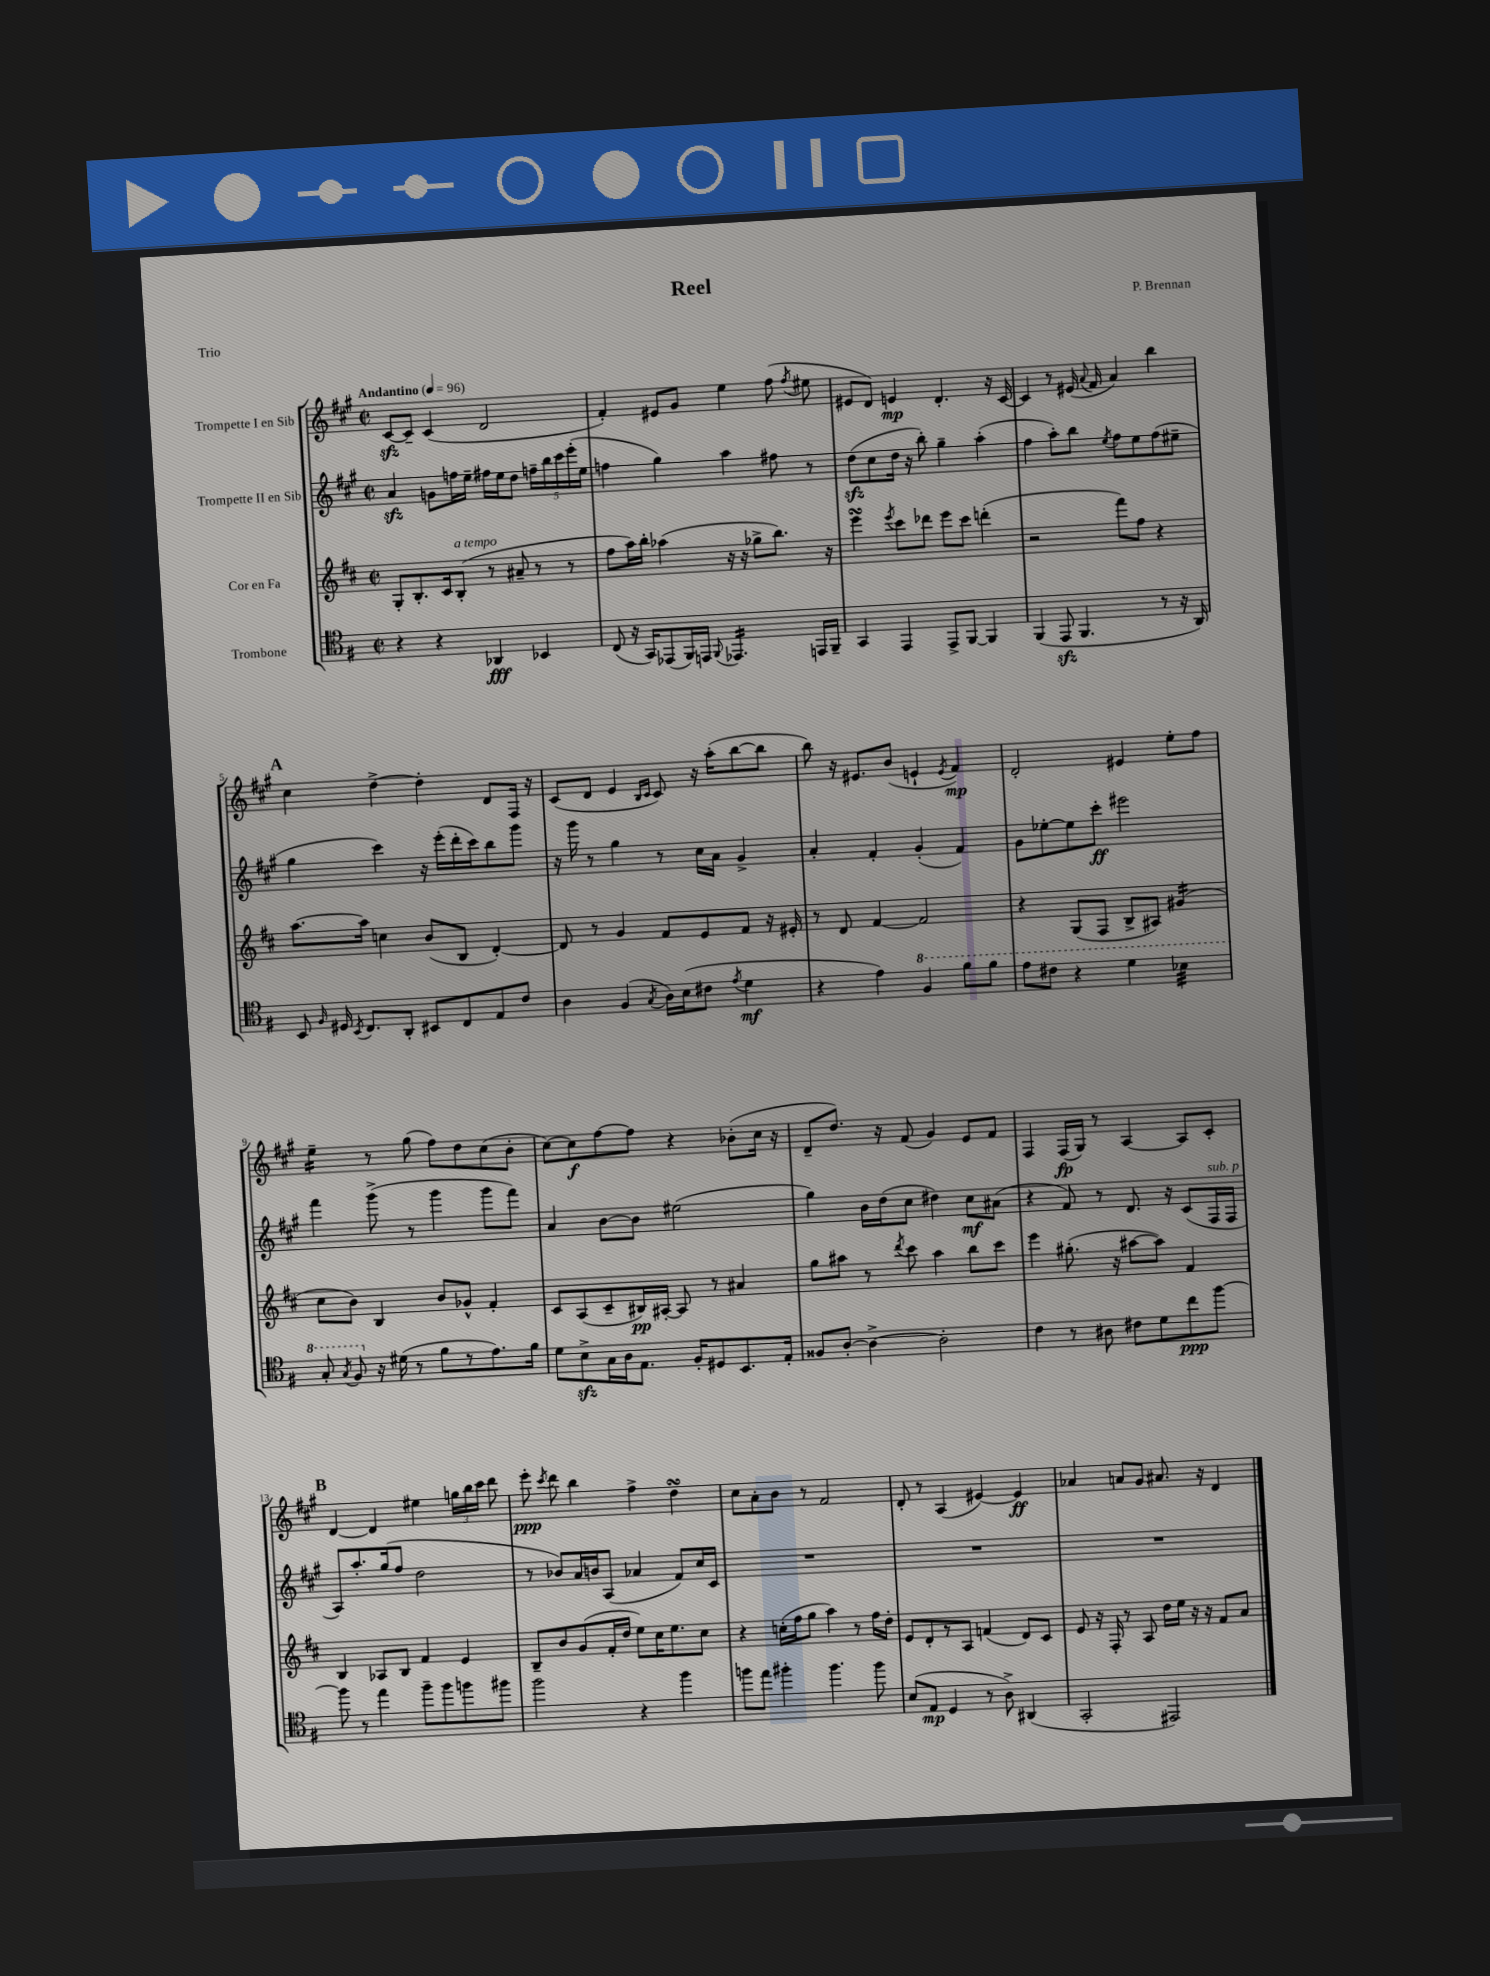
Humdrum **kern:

**kern	**kern	**kern	**kern
*staff4	*staff3	*staff2	*staff1
*clefC4	*clefG2	*clefG2	*clefG2
*k[f#]	*k[f#c#]	*k[f#c#g#]	*k[f#c#g#]
*M2/2	*M2/2	*M2/2	*M2/2
*met(c|)	*met(c|)	*met(c|)	*met(c|)
*MM96	*MM96	*MM96	*MM96
4r	8G'/L	4a/	[8c#/L
.	8.B'/	.	8c#~/]J
4r	.	8g\L	(4c#/
.	16c#/k	.	.
.	(8B'/J	16ff\L	.
.	.	16ee~\JJ	.
4AA-/	8r	16ff#\LL	2d/
.	.	16ee\J	.
.	8a#~/	8dd\J	.
4BB-/	8r	20ff~\LL	.
.	.	20bb\	.
.	.	20ccc#\	.
.	8r	.	.
.	.	(20eee'\	.
.	.	20ee\JJ	.
=	=	=	=
(8C/	8ff#\L	4ff\	4f#'/)
16r	16aa\L)	.	.
16GG/LK)	16bb'\JJ	.	.
(8EE-/	(4aa-\	4gg#\)	8e#/L
16FF#/L)	.	.	8g#/J
16EE/JJ	.	.	.
8qqFF#/	.	.	.
4.EE-/	16r	4aa\	4ee\
.	16r	.	.
.	8gg-^\L	.	.
.	8.bb\J)	8ff#\	(8ff#\
.	.	.	8qff#/
16EE/LL	.	8r	8ee#\
16FF#~/JJ	16r	.	.
=	=	=	=
4GG/	4eee\	(8dd\L	8e#/L
.	.	8cc#\	8d/J)
.	8qeee/	.	.
4EE/	8ccc#\L	16dd\Jk	4e/
.	.	16r	.
.	8ddd-\J	8bb'\)	.
8EE^/L	8eee\L	4gg#~\	4.d'/
[8FF#/J	8ccc#\J	.	.
4FF#/]	(4ddd'\	(4aa'\	.
.	.	.	16r
.	.	.	[16c#/
=	=	=	=
(4FF#/	2r	4ff#\	4c#/]
8EE/	.	8aa'\L)	8r
4.FF#/	.	8bb\J	(16e#/
.	.	.	8qqa/
.	.	.	16f#/
.	.	8qee/	.
.	8fff#\L)	8ff#\L	4a/)
.	8ff#\J	8ee\	.
8r	4r	(8ff#\	4bb\
16r	.	8ee#~\J	.
16AA/)	.	.	.
=	=	=	=
8BB/	[8.aa\L	4gg#\	4cc#\
16qqF#/	.	.	.
16D#/	.	.	.
8qBB/	.	.	.
8.C/L	16aa\]Jk	.	.
.	4cc\	4ccc#\)	[4dd^\
8AA'/J	.	.	.
8BB#/L	(8b/L	16r	4dd'\]
.	.	(16eee'\LL	.
8C/	8B/J	16ddd'\	.
.	.	16ccc#\J)	.
8E/	[4d'/)	8bb\	8d/L
8c/J	.	8ggg#\J	16F#/Jk
.	.	.	16r
=	=	=	=
4A\	8d/]	16r	(8c#/L
.	.	16ggg#\	.
.	8r	8r	8d/J
(4F#/	4g/	4gg#\	4e/
.	.	.	16qqB/LL
8qG/	.	.	16qqc#/JJ
16A\LL)	8f#/L	8r	8c#/)
(16B\J	.	.	.
8c#\J	8e/	16cc#\LL	16r
.	.	16a\JJ	(16aa'\LK
8qe/	.	.	.
4d\	8f#/J	4g#^/	[8bb\
.	16r	.	8bb\]J
.	16e#'/	.	.
=	=	=	=
4r	8r	4a'/	8bb\)
.	8d/	.	16r
.	.	.	8.e#/L
4e\)	[4f#/	4f#'/	.
.	.	.	(8b/J
4f#/	2f#/]	(4g#'/	4e`/
.	.	.	8qe/
8ff#\L	.	4f#/)	4f#/)
8ff#\J	.	.	.
=	=	=	=
8ee\L	4r	8g#\L	2d'/
8cc#\J	.	[8ee-'\	.
4r	(8G/L	8ee-\]	.
.	8F#/J	8ccc#'\J	.
4dd\	8B^/L	2eee#\	4e#/
.	8A#/J)	.	.
4b-\	(4g#/	.	8ee'\L
.	.	.	8ff#\J
=	=	=	=
8g'/	8cc#\L	4fff#\	4ee~\
8qg/	.	.	.
8f#/	8b\J)	.	.
16r	4B/	(8ggg#^\	8r
(16d#\	.	.	.
8r	.	8r	(8gg#\
8f#\L	8b/L	4ggg#\	8ff#\L)
8r	8g-^^/J	.	8dd\
8.e\)	4f#'/	8ggg#\L	(8cc#\
.	.	8fff#\J)	8b'\J
16f#\Jk	.	.	.
=	=	=	=
8d\L	8c#/L	4a/	[8cc#\L)
8B^\	(8A/	.	8cc#\]
16G\L	8c#~/	[8b\L	[8ff#\
16A\J	.	.	.
8.E\J	16B#/L)	8b\]J	8ff#\]J
.	[16A#'/JJ	.	.
.	8A#/]	(2ee#\	4r
16F#'/LK	.	.	.
8D#/	8r	.	.
8.BB/	4a#/	.	(8b-'\L
.	.	.	16cc#\Jk
16E'/Jk	.	.	16r
=	=	=	=
8F##/L	8gg\L	4gg#\)	8d~/L
[8A'/J	8aa#\J	.	8.dd/J)
4A^\_	8r	16b\LL	.
.	.	(16dd\J	16r
.	8qddd/	.	.
.	8ccc#\	8cc#\J	(8f#/
2A'\]	4aa#\	4dd#\)	4g#/)
.	8bb\L	8cc#\L	8e/L
.	8ccc#\J	(8a#\J	8f#/J
=	=	=	=
4c\	4eee\	4r	4F#/
8r	(8.gg#'\	8f#/)	(16F#/LL
.	.	.	16G#/JJ)
8A#\	.	8r	8r
.	16r	.	.
8c#\L	[8aa#\L	8.d/	[4A/
8d\	8aa#\]J)	.	.
.	.	16r	.
8cc\	4f#/	(8c#/L	8A/]L
[8ff#\J	.	16F#/L	8c#'/J
.	.	16F#/JJ	.
=	=	=	=
8ff#\]	4B/	8A/L)	[4d/
8r	.	8.aa'/	.
4ee\	8A-/L	.	4d/]
.	.	(16gg#/k	.
.	8B/J	8ff#/J	.
8ff#~\L	4f#/	2dd\	4ee#\
8ff#\	.	.	.
8ff\	4e/	.	24gg\LL
.	.	.	24bb\
.	.	.	24ccc#\JJ
8ff#\J	.	.	8ddd\
=	=	=	=
2ff#\	8B~/L	8r	8eee'\
.	.	.	8qccc#/
.	8b/	8b-/L)	8ddd\
.	(8g/	16a/L	4bb\
.	.	16b/J	.
.	16f#'/L	(8A/J	.
.	16dd/JJ	.	.
4r	8ee\L)	4a-/	4ff#^\
.	16cc#\K	.	.
.	8.ee\	.	.
4ff#\	.	8f#/L)	4dd\
.	8cc#\J	16cc#/L	.
.	.	16c#/JJ	.
=	=	=	=
8ff\L	4r	1r	8cc#\L
8ee\J	.	.	8a'\
4ff#'\	(16cc'\LL	.	8b\J
.	16ff#\J	.	.
.	8gg\J	.	8r
4.ff#\	4aa\)	.	2f#/
.	8r	.	.
8ff#\	16ff#\LL	.	.
.	16dd'\JJ	.	.
=	=	=	=
(8B/L	8e/L	1r	8d'/
8E/J	8d'/	.	8r
4D/	8r	.	(4A/
.	8A/J	.	.
8r	(4f/	.	[4e#/)
8A^\)	.	.	.
(4AA#/	8d/L)	.	4e#/]
.	8c#/J	.	.
=	=	=	=
2GG'/	8e/	1r	4a-/
.	16r	.	.
.	16F#'/	.	.
.	8r	.	8a/L
.	8A/	.	8g#/J
2EE#/)	16dd\LL	.	8.a#/
.	16ee\JJ	.	.
.	16r	.	.
.	16r	.	16r
.	8f#/L	.	4d/
.	8a/J	.	.
==	==	==	==
*-	*-	*-	*-
